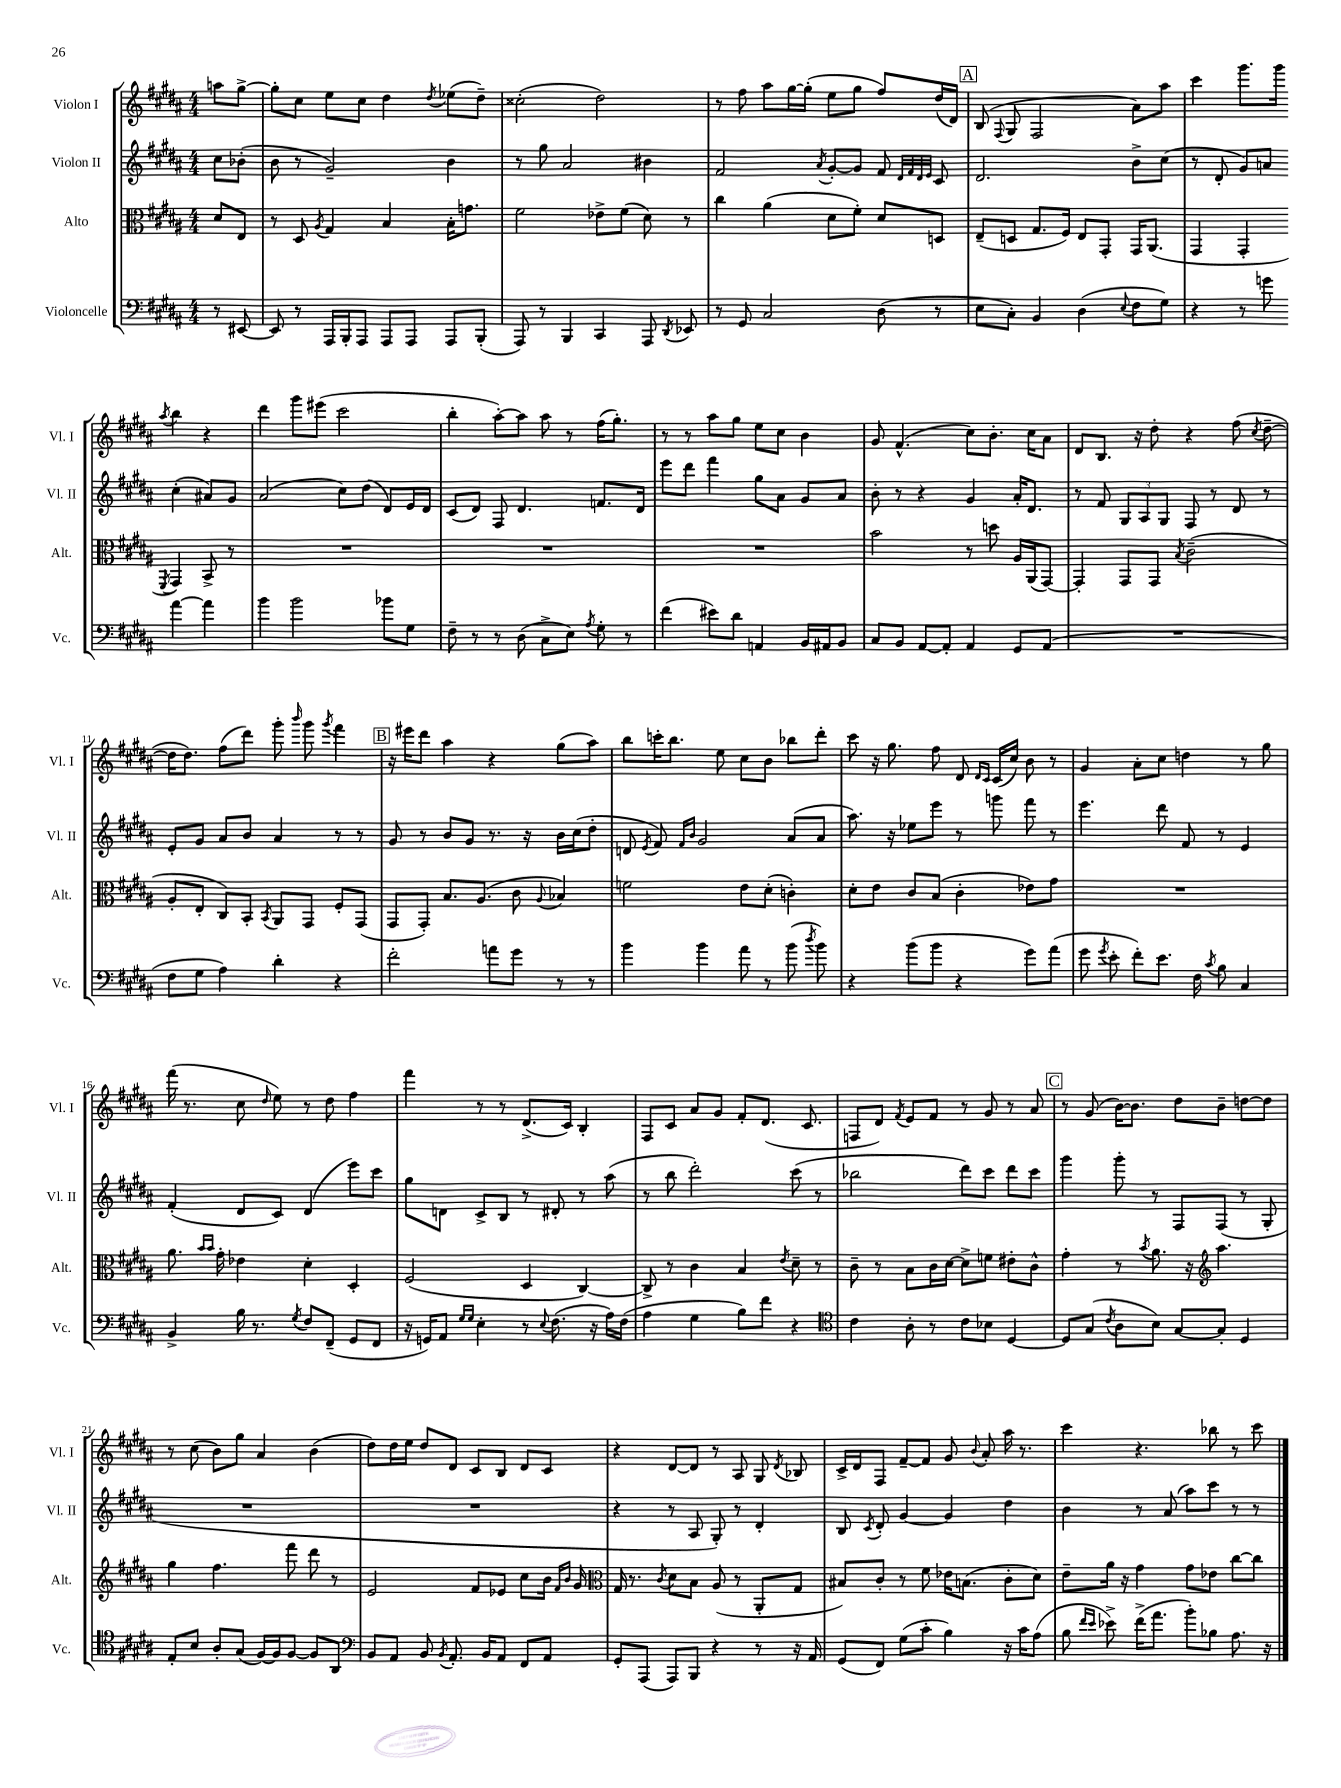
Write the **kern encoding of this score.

**kern	**kern	**kern	**kern
*part4	*part3	*part2	*part1
*staff4	*staff3	*staff2	*staff1
*I"Violoncelle	*I"Alto	*I"Violon II	*I"Violon I
*I'Vc.	*I'Alt.	*I'Vl. II	*I'Vl. I
*clefF4	*clefC3	*clefG2	*clefG2
*k[f#c#g#d#a#]	*k[f#c#g#d#a#]	*k[f#c#g#d#a#]	*k[f#c#g#d#a#]
*M4/4	*M4/4	*M4/4	*M4/4
=	=	=	=
8r	8d#/L	8cc#\L	8aan\L
[8EE#X/	8E/J	(8b-X'\J	[8gg#^\J
=1	=1	=1	=1
8EE#/]	8r	8b\	8gg#'\L]
8r	8D#/	8r	8cc#\J
.	8qA#/	.	.
16AAA#/LL	4G#/	2g#~/)	8ee\L
16BBB'/J	.	.	.
8AAA#/J	.	.	8cc#\J
8AAA#/L	4B/	.	4dd#\
8AAA#/J	.	.	.
.	.	.	8qdd#/
8AAA#/L	16B'\KL	4b\	(8ee-X\L
.	8.gn\J	.	.
(8BBB'/J	.	.	8dd#~\J)
=2	=2	=2	=2
8AAA#/)	2f#\	8r	(2cc##X'\
8r	.	8gg#\	.
4BBB/	.	2a#/	.
4CC#/	8e-X^\L	.	2dd#\)
.	(8f#\J	.	.
8AAA#/	8d#\)	4b#X\	.
8qDD#/	.	.	.
8EE-X/	8r	.	.
=3	=3	=3	=3
8r	4cc#\	2f#/	8r
8GG#/	.	.	8ff#\
2C#/	(4a#\	.	8aa#\L
.	.	.	[16gg#\L
.	.	.	(16gg#'\JJ]
.	.	8qa#/	.
.	8d#\L	[8g#'/L	8ee\L
.	8f#'\J)	8g#/J]	8gg#\J
(8D#\	8d#/L	8f#/	8ff#/L)
.	.	32qqd#/LLL	.
.	.	32qqf#/	.
.	.	32qqd#/	.
.	.	32qqe/JJJ	.
8r	8Dn/J	8c#/	(16dd#/L
.	.	.	16d#/JJ)
!!LO:REH:place=s1:t=A
=4	=4	=4	=4
8E\L	(8E~/L	2.d#/	(8B/
.	.	.	8qqF#/
8C#'\J)	8Dn/J	.	8G#/
4BB/	8.G#/L	.	2F#/
.	16F#/Jk)	.	.
(4D#\	8E/L	.	.
.	8GG#'/J	.	.
8qqE/	.	.	.
8F#\L	16GG#/KL	8b^\L	8a#\L)
.	(8.AA#/J	.	.
8G#\J)	.	(8cc#\J	8aa#\J
=5	=5	=5	=5
4r	4GG#/	8r	4ccc#\
.	.	8d#'/	.
8r	4GG#'/	8g#/L)	8.ggg#\L
8gn\	.	8an/J	.
.	.	.	16ggg#\Jk
.	8qFF#/	.	8qaa#/
[4a#\	4GG#/)	(4cc#'\	4bb\
4a#\]	8BB^/	8a#X/L)	4r
.	8r	8g#/J	.
!!LO:LB:g=z
=6	=6	=6	=6
4b\	1r	(2a#/	4ddd#\
2b\	.	.	8ggg#\L
.	.	.	(8eee#X\J
.	.	8cc#\L)	2ccc#\
.	.	(8dd#\J	.
8b-X\L	.	8d#/L)	.
8G#\J	.	16e/L	.
.	.	16d#/JJ	.
=7	=7	=7	=7
8F#~\	1r	(8c#/L	4bb'\
8r	.	8d#/J)	.
8r	.	8F#/	[8aa#'\L)
(8D#\	.	4.d#/	8aa#\J]
8C#^\L	.	.	8aa#\
8E\J)	.	.	8r
8qA#/	.	.	.
8G#'\	.	8.fn/L	(16ff#\KL
.	.	.	8.gg#'\J)
8r	.	.	.
.	.	16d#/Jk	.
=8	=8	=8	=8
(4f#\	1r	8eee\L	8r
.	.	8ddd#\J	8r
8e#X\L)	.	4fff#\	8aa#\L
8d#\J	.	.	8gg#\J
4AAn/	.	8gg#\L	8ee\L
.	.	8a#\J	8cc#\J
16BB/LL	.	8g#/L	4b\
16AA#X/J	.	.	.
8BB/J	.	8a#/J	.
=9	=9	=9	=9
8C#/L	2b\	8b'\	8g#/
8BB/J	.	8r	(4.f#^^/
[8AA#/L	.	4r	.
8AA#'/J]	.	.	.
4AA#/	8r	4g#/	8cc#\L)
.	8ddn\	.	8.b'\J
8GG#/L	16A#/LL	16a#'/KL	.
.	(16AA#/J	8.d#/J	16cc#\KL
(8AA#/J	[8GG#/J)	.	8a#\J
=10	=10	=10	=10
1r	4GG#'/]	8r	8d#/L
.	.	8f#/	8.B/J
.	8GG#/L	12G#/L	.
.	.	.	16r
.	.	12A#/	.
.	8GG#/J	.	8dd#'\
.	.	12G#/J	.
.	8qB/	.	.
.	(2c#~\	8F#/	4r
.	.	8r	.
.	.	8d#/	(8ff#\
.	.	.	8qcc#/
.	.	8r	[8dd#~\
!!LO:LB:g=z
=11	=11	=11	=11
8F#\L	8A#'/L	8e'/L	16dd#\KL]
.	.	.	8.dd#\J)
8G#\J	8E'/J	8g#/J	.
4A#\)	8C#/L)	8a#/L	(8ff#\L
.	8BB'/J	8b/J	8ddd#\J)
.	8qBB/	.	.
4d#'\	8AA#/L	4a#/	8ggg#'\
.	.	.	16qqbbb/
.	8GG#/J	.	8ggg#\
.	.	.	8qggg#/
4r	8F#'/L	8r	4fff#\
.	(8GG#/J	8r	.
!!LO:REH:place=s1:t=B
=12	=12	=12	=12
2f#'\	8GG#/L	8g#/	16r
.	.	.	16eee#X\KL
.	8GG#'/J)	8r	8ddd#\J
.	8.B/L	8b/L	4aa#\
.	.	8g#/J	.
.	(8.A#/J	.	.
8an\L	.	8.r	4r
8g#\J	8c#\	.	.
.	.	16r	.
.	8qqA#/	.	.
8r	4B-X/)	16b\LL	(8gg#\L
.	.	(16cc#\J	.
8r	.	8dd#'\J	8aa#\J)
=13	=13	=13	=13
4b\	2fn\	8dn/	8bb\L
.	.	8qe/	.
.	.	8f#/)	16cccn'\K
.	.	.	8.bb\J
.	.	16qqf#/LL	.
.	.	16qqb/JJ	.
4b\	.	2g#/	.
.	.	.	8ee\
8a#\	8e\L	.	8cc#\L
8r	(8d#'\J	.	8b\J
(8b\	4cn'\)	(8a#/L	8bb-X\L
8qdd#/	.	.	.
8b\)	.	8a#/J	8ddd#'\J
=14	=14	=14	=14
4r	8d#'\L	8.aa#\)	8ccc#\
.	8e\J	.	16r
.	.	16r	8.gg#\
(8b\L	8c#/L	8ee-X\L	.
8b\J	(8B/J	8eee\J	8ff#\
4r	4c#'\	8r	8d#/
.	.	.	16qqd#/LL
.	.	.	16qqc#/JJ
.	.	8gggn\	(16c#/LL
.	.	.	16cc#/JJ)
8g#\L)	8e-X\L)	8fff#\	8b\
(8a#\J	8g#\J	8r	8r
=15	=15	=15	=15
8g#\	1r	4.eee\	4g#/
8qg#/	.	.	.
8e'\	.	.	.
8f#'\L)	.	.	8a#'\L
8.e\J	.	8ddd#\	8cc#\J
.	.	8f#/	4ddn\
16F#\	.	.	.
8qc#/	.	.	.
8B\	.	8r	.
4C#/	.	4e/	8r
.	.	.	8gg#\
!!LO:LB:g=z
=16	=16	=16	=16
4BB^/	8.a#\	(4f#'/	(16fff#\
.	.	.	8.r
.	16qqb/LL	.	.
.	16qqb/JJ	.	.
.	16g#'\	.	.
16B\	4e-X\	8d#/L	8cc#\
8.r	.	.	.
.	.	.	16qqdd#/
.	.	8c#/J)	8ee\)
8qG#/	.	.	.
8F#/L	4d#'\	(4d#/	8r
(8FF#~/J	.	.	8dd#\
8GG#/L	4D#'/	8eee\L)	4ff#\
8FF#/J	.	8ccc#\J	.
=17	=17	=17	=17
16r	(2F#/	8gg#\L	4fff#\
16GGn/KL)	.	.	.
8AA#/J	.	8dn\J	.
16qqG#/LL	.	.	.
16qqG#/JJ	.	.	.
4E'\	.	8c#^/L	8r
.	.	8B/J	8r
8r	4D#/	8r	(8.d#^/L
8qqE/	.	.	.
(8.F#\	.	8d#X'/	.
.	.	.	16c#/Jk)
.	[4C#/)	8r	4B'/
16r	.	.	.
16A#\LL)	.	(8aa#\	.
(16F#\JJ	.	.	.
=18	=18	=18	=18
4A#\	8C#^/]	8r	8F#/L
.	8r	8bb\	8c#/J
4G#\	4c#\	2ddd#'\)	8a#/L
.	.	.	8g#/J
8B\L)	4B/	.	8f#'/L
8f#\J	.	.	(8.d#/J
.	8qe/	.	.
4r	8d#~\	(8ccc#\	.
.	.	.	8.c#/
.	8r	8r	.
=19	=19	=19	=19
*clefC4	*	*	*
4c#\	8c#~\	2bb-X\	8Fn/L
.	8r	.	8d#/J)
.	.	.	8qf#/
8A#'\	8B\L	.	8e/L
8r	16c#\L	.	8f#/J
.	[16d#\JJ	.	.
8c#\L	8d#^\L]	8ddd#\L)	8r
8B-X\J	8fn\J	8ccc#\J	8g#/
[4D#/	8e#X'\L	8ddd#\L	8r
.	8c#^^\J	8ccc#\J	8a#/
!!LO:REH:place=s1:t=C
=20	=20	=20	=20
8D#/L]	4g#'\	4ggg#\	8r
(8G#/J	.	.	(8g#/
8qc#/	.	.	.
8A#\L	8r	8ggg#'\	[16b\KL)
.	.	.	8.b\J]
.	8qb/	.	.
8B\J)	8.a#\	8r	.
[8G#/L	.	8F#/L	8dd#\L
.	16r	.	.
*	*clefG2	*	*
8G#'/J]	4.aa#\	(8F#/J	8b~\J
4D#/	.	8r	[8ddn\L
.	.	8G#'/	8dd\J]
!!LO:LB:g=z
=21	=21	=21	=21
8E'/L	4gg#\	1r	8r
8B/J	.	.	(8cc#\
8A#'/L	4.ff#\	.	8b\L)
(8G#/J	.	.	8gg#\J
[16F#/LL)	.	.	4a#/
16F#/J]	.	.	.
[8F#/J	8fff#\	.	.
8F#/L]	8ddd#\	.	(4b\
8AA#/J	8r	.	.
=22	=22	=22	=22
*clefF4	*	*	*
8BB/L	2e/	1r	8dd#\L)
8AA#/J	.	.	16dd#\L
.	.	.	16ee\JJ
8BB/	.	.	8dd#/L
8qBB/	.	.	.
8.AA#'/	.	.	8d#/J
.	8f#/L	.	8c#/L
16BB/KL	.	.	.
8AA#/J	8e-X/J	.	8B/J
8FF#/L	8cc#\L	.	8d#/L
8AA#/J	16b\Jk	.	8c#/J
.	16qqf#/LL	.	.
.	16qqb/JJ	.	.
.	16g#/	.	.
=23	=23	=23	=23
*	*clefC3	*	*
8GG#'/L	16G#/	4r	4r
.	8.r	.	.
(8AAA#/J	.	.	.
.	8qc#/	.	.
8AAA#/L)	8d#\L	8r	[8d#/L
8BBB/J	8B\J	8A#/	8d#/J]
4r	(8A#/	8G#'/)	8r
.	8r	8r	8A#/
8r	8AA#'/L	4d#'/	8G#/
.	.	.	8qd#/
16r	8G#/J	.	8B-X/
16AA#/	.	.	.
=24	=24	=24	=24
(8GG#/L	8B#X/L)	8B/	16c#^/LL
.	.	.	16d#/J
.	.	8qc#/	.
8FF#/J)	8c#'/J	8d#'/	8F#/J
(8G#\L	8r	[4g#/	[8f#~/L
8c#'\J	8f#\	.	8f#/J]
4B\)	16e-X\KL	4g#/]	8g#/
.	(8.Bn\J	.	.
.	.	.	8qqb/
.	.	.	8a#'/
16r	8c#'\L	4dd#\	16aa#\
16c#\KL	.	.	8.r
(8A#\J	8d#\J)	.	.
=25	=25	=25	=25
8B\	8e~\L	4b\	4ccc#\
16qqf#/LL	.	.	.
16qqe/JJ	.	.	.
8e-X^\)	16a#\Jk	.	.
.	16r	.	.
(16f#^\KL	4g#\	8r	4.r
8.a#\J	.	.	.
.	.	(8a#/	.
8b'\L)	8g#\L	8aa#\L)	.
8B-X\J	8e-X\J	8ccc#\J	8bb-X\
8.A#\	[8cc#\L	8r	8r
.	8cc#\J]	8r	8ccc#\
16r	.	.	.
==	==	==	==
*-	*-	*-	*-
